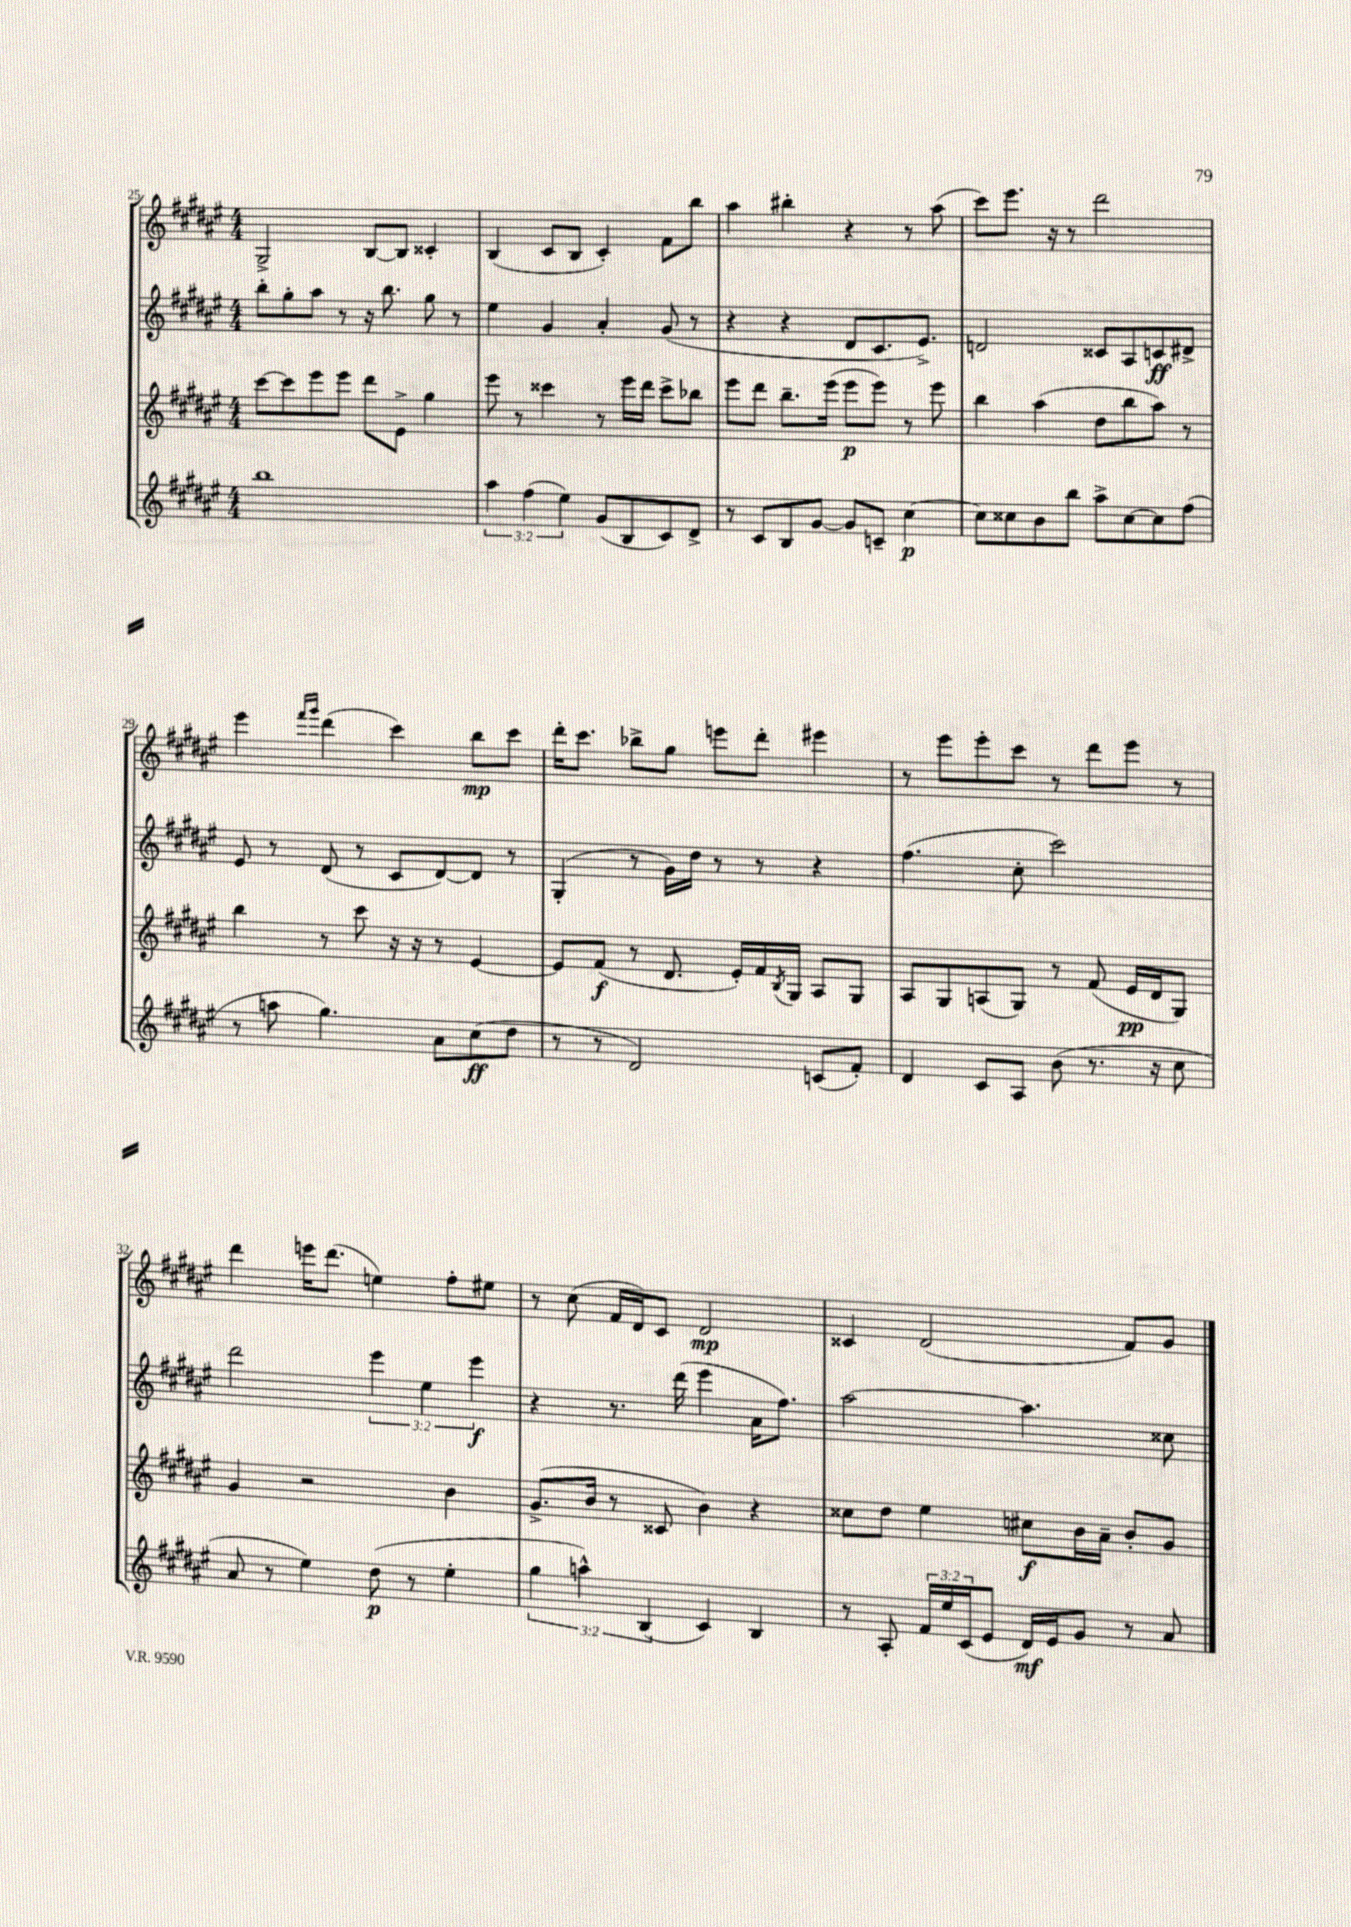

**kern	**dynam	**kern	**dynam	**kern	**dynam	**kern	**dynam
*part4	*part4	*part3	*part3	*part2	*part2	*part1	*part1
*staff4	*staff4	*staff3	*staff3	*staff2	*staff2	*staff1	*staff1
*clefG2	*	*clefG2	*	*clefG2	*	*clefG2	*
*k[f#c#g#d#a#e#]	*	*k[f#c#g#d#a#e#]	*	*k[f#c#g#d#a#e#]	*	*k[f#c#g#d#a#e#]	*
*M4/4	*	*M4/4	*	*M4/4	*	*M4/4	*
=25	=25	=25	=25	=25	=25	=25	=25
1bb	.	[8ccc#\L	.	8bb'\L	.	2G#^/	.
.	.	8ccc#\]	.	8gg#'\	.	.	.
.	.	8eee#\	.	8aa#\J	.	.	.
.	.	8eee#\J	.	8r	.	.	.
.	.	8ddd#\L	.	16r	.	[8B/L	.
.	.	.	.	8.bb\	.	.	.
.	.	8e#^\J	.	.	.	8B/J]	.
.	.	4gg#\	.	8gg#\	.	4c##X'/	.
.	.	.	.	8r	.	.	.
=26	=26	=26	=26	=26	=26	=26	=26
6aa#\	.	8eee#\	.	4ee#\	.	(4B/	.
.	.	8r	.	.	.	.	.
(6ff#\	.	.	.	.	.	.	.
.	.	4ccc##X\	.	4g#/	.	8c#/L	.
6ee#\)	.	.	.	.	.	.	.
.	.	.	.	.	.	8B/J	.
(8g#/L	.	8r	.	4a#'/	.	4c#'/)	.
8B/	.	16eee#\LL	.	.	.	.	.
.	.	16ddd#\JJ	.	.	.	.	.
8c#/)	.	8ccc##^\L	.	(8g#/	.	8f#\L	.
8d#^/J	.	8bb-X\J	.	8r	.	8bb\J	.
=27	=27	=27	=27	=27	=27	=27	=27
8r	.	8eee#\L	.	4r	.	4aa#\	.
8c#/L	.	8ddd#\J	.	.	.	.	.
8B/	.	8.bb~\L	.	4r	.	4bb#X'\	.
[8g#/J	.	.	.	.	.	.	.
.	.	(16eee#\Jk	.	.	.	.	.
8g#/L]	.	8eee#\L	p	8d#/L	.	4r	.
8cn~/J	.	8eee#\J)	.	8.c#/	.	.	.
[4cc#\	p	8r	.	.	.	8r	.
.	.	.	.	8.e#^/J)	.	.	.
.	.	8eee#\	.	.	.	(8aa#\	.
=28	=28	=28	=28	=28	=28	=28	=28
8cc#\L]	.	4bb\	.	2dn/	.	8ccc#\L)	.
8cc##X\	.	.	.	.	.	8.eee#\J	.
8b\	.	(4aa#\	.	.	.	.	.
.	.	.	.	.	.	16r	.
8bb\J	.	.	.	.	.	8r	.
8aa#^\L	.	8dd#\L	.	8c##X/L	.	2ddd#\	.
[8cc##\	.	8bb\	.	8A#/	.	.	.
8cc##\]	.	8aa#\J)	.	8cn/	ff	.	.
(8ff#\J	.	8r	.	8d#X^/J	.	.	.
!!LO:LB:g=z
=29	=29	=29	=29	=29	=29	=29	=29
8r	.	4bb\	.	8e#/	.	4eee#\	.
8aan\	.	.	.	8r	.	.	.
.	.	.	.	.	.	16qqfff#/LL	.
.	.	.	.	.	.	16qqggg#/JJ	.
4.gg#\)	.	8r	.	(8d#/	.	(4ddd#\	.
.	.	8ccc#\	.	8r	.	.	.
.	.	16r	.	8c#/L	.	4ccc#\)	.
.	.	16r	.	.	.	.	.
8a#\L	.	8r	.	[8d#/)	.	.	.
(8cc#\	ff	[4e#/	.	8d#/J]	.	8bb\L	mp
8dd#\J	.	.	.	8r	.	8ccc#\J	.
=30	=30	=30	=30	=30	=30	=30	=30
8r	.	8e#/L]	.	(4G#'/	.	16ddd#'\KL	.
.	.	.	.	.	.	8.ccc#\J	.
8r	.	(8f#/J	f	.	.	.	.
2d#/)	.	8r	.	8r	.	8bb-X^\L	.
.	.	8.d#/	.	16g#\LL)	.	8gg#\J	.
.	.	.	.	16dd#\JJ	.	.	.
.	.	.	.	8r	.	8eeen\L	.
.	.	16e#'/LL)	.	.	.	.	.
.	.	16f#/	.	8r	.	8ddd#'\J	.
.	.	8qB/	.	.	.	.	.
.	.	16G#/JJ	.	.	.	.	.
(8cn/L	.	8A#/L	.	4r	.	4eee#X\	.
8f#'/J)	.	8G#/J	.	.	.	.	.
=31	=31	=31	=31	=31	=31	=31	=31
4d#/	.	8A#/L	.	(4.ff#\	.	8r	.
.	.	8G#/	.	.	.	8eee#\L	.
8c#/L	.	(8An/	.	.	.	8eee#'\	.
8A#/J	.	8G#/J)	.	8cc#'\	.	8ccc#\J	.
(8b\	.	8r	.	2ccc#\)	.	8r	.
8.r	.	(8f#/	.	.	.	8ddd#\L	.
.	.	16e#/LL	pp	.	.	8eee#\J	.
16r	.	16d#/J	.	.	.	.	.
8cc#\	.	8G#/J)	.	.	.	8r	.
!!LO:LB:g=z
=32	=32	=32	=32	=32	=32	=32	=32
8a#/	.	4g#/	.	2ddd#\	.	4ddd#\	.
8r	.	.	.	.	.	.	.
4ee#\)	.	2r	.	.	.	16eeen\KL	.
.	.	.	.	.	.	(8.ddd#\J	.
(8dd#\	p	.	.	6eee#\	.	4een\)	.
8r	.	.	.	.	.	.	.
.	.	.	.	6ee#\	.	.	.
4ee#'\	.	4b\	.	.	.	8ff#'\L	.
.	.	.	.	6eee#\	f	.	.
.	.	.	.	.	.	8ee#X\J	.
=33	=33	=33	=33	=33	=33	=33	=33
6gg#\	.	(8.g#^/L	.	4r	.	8r	.
.	.	.	.	.	.	(8cc#\	.
6aan^^\)	.	.	.	.	.	.	.
.	.	16b/Jk	.	.	.	.	.
.	.	8r	.	8.r	.	16f#/LL	.
.	.	.	.	.	.	16d#/J)	.
(6B/	.	.	.	.	.	.	.
.	.	8c##X/	.	.	.	8c#/J	.
.	.	.	.	(16ddd#\	.	.	.
4c#/)	.	4b\)	.	4eee#\	.	2d#/	mp
4B/	.	4r	.	16a#\KL	.	.	.
.	.	.	.	8.ff#\J)	.	.	.
=34	=34	=34	=34	=34	=34	=34	=34
8r	.	8cc##X\L	.	[2aa#\	.	4c##X/	.
8A#'/	.	8dd#\J	.	.	.	.	.
24f#/LL	.	4ee#\	.	.	.	(2d#/	.
24ee#/	.	.	.	.	.	.	.
(24c#/J	.	.	.	.	.	.	.
8e#/J	.	.	.	.	.	.	.
16d#/LL)	mf	8cc#X\L	f	4.aa#\]	.	.	.
16e#/J	.	.	.	.	.	.	.
8g#/J	.	16b\L	.	.	.	.	.
.	.	16a#~\JJ	.	.	.	.	.
8r	.	8b'/L	.	.	.	8f#/L)	.
8a#/	.	8g#/J	.	8cc##X\	.	8g#/J	.
==	==	==	==	==	==	==	==
*-	*-	*-	*-	*-	*-	*-	*-
